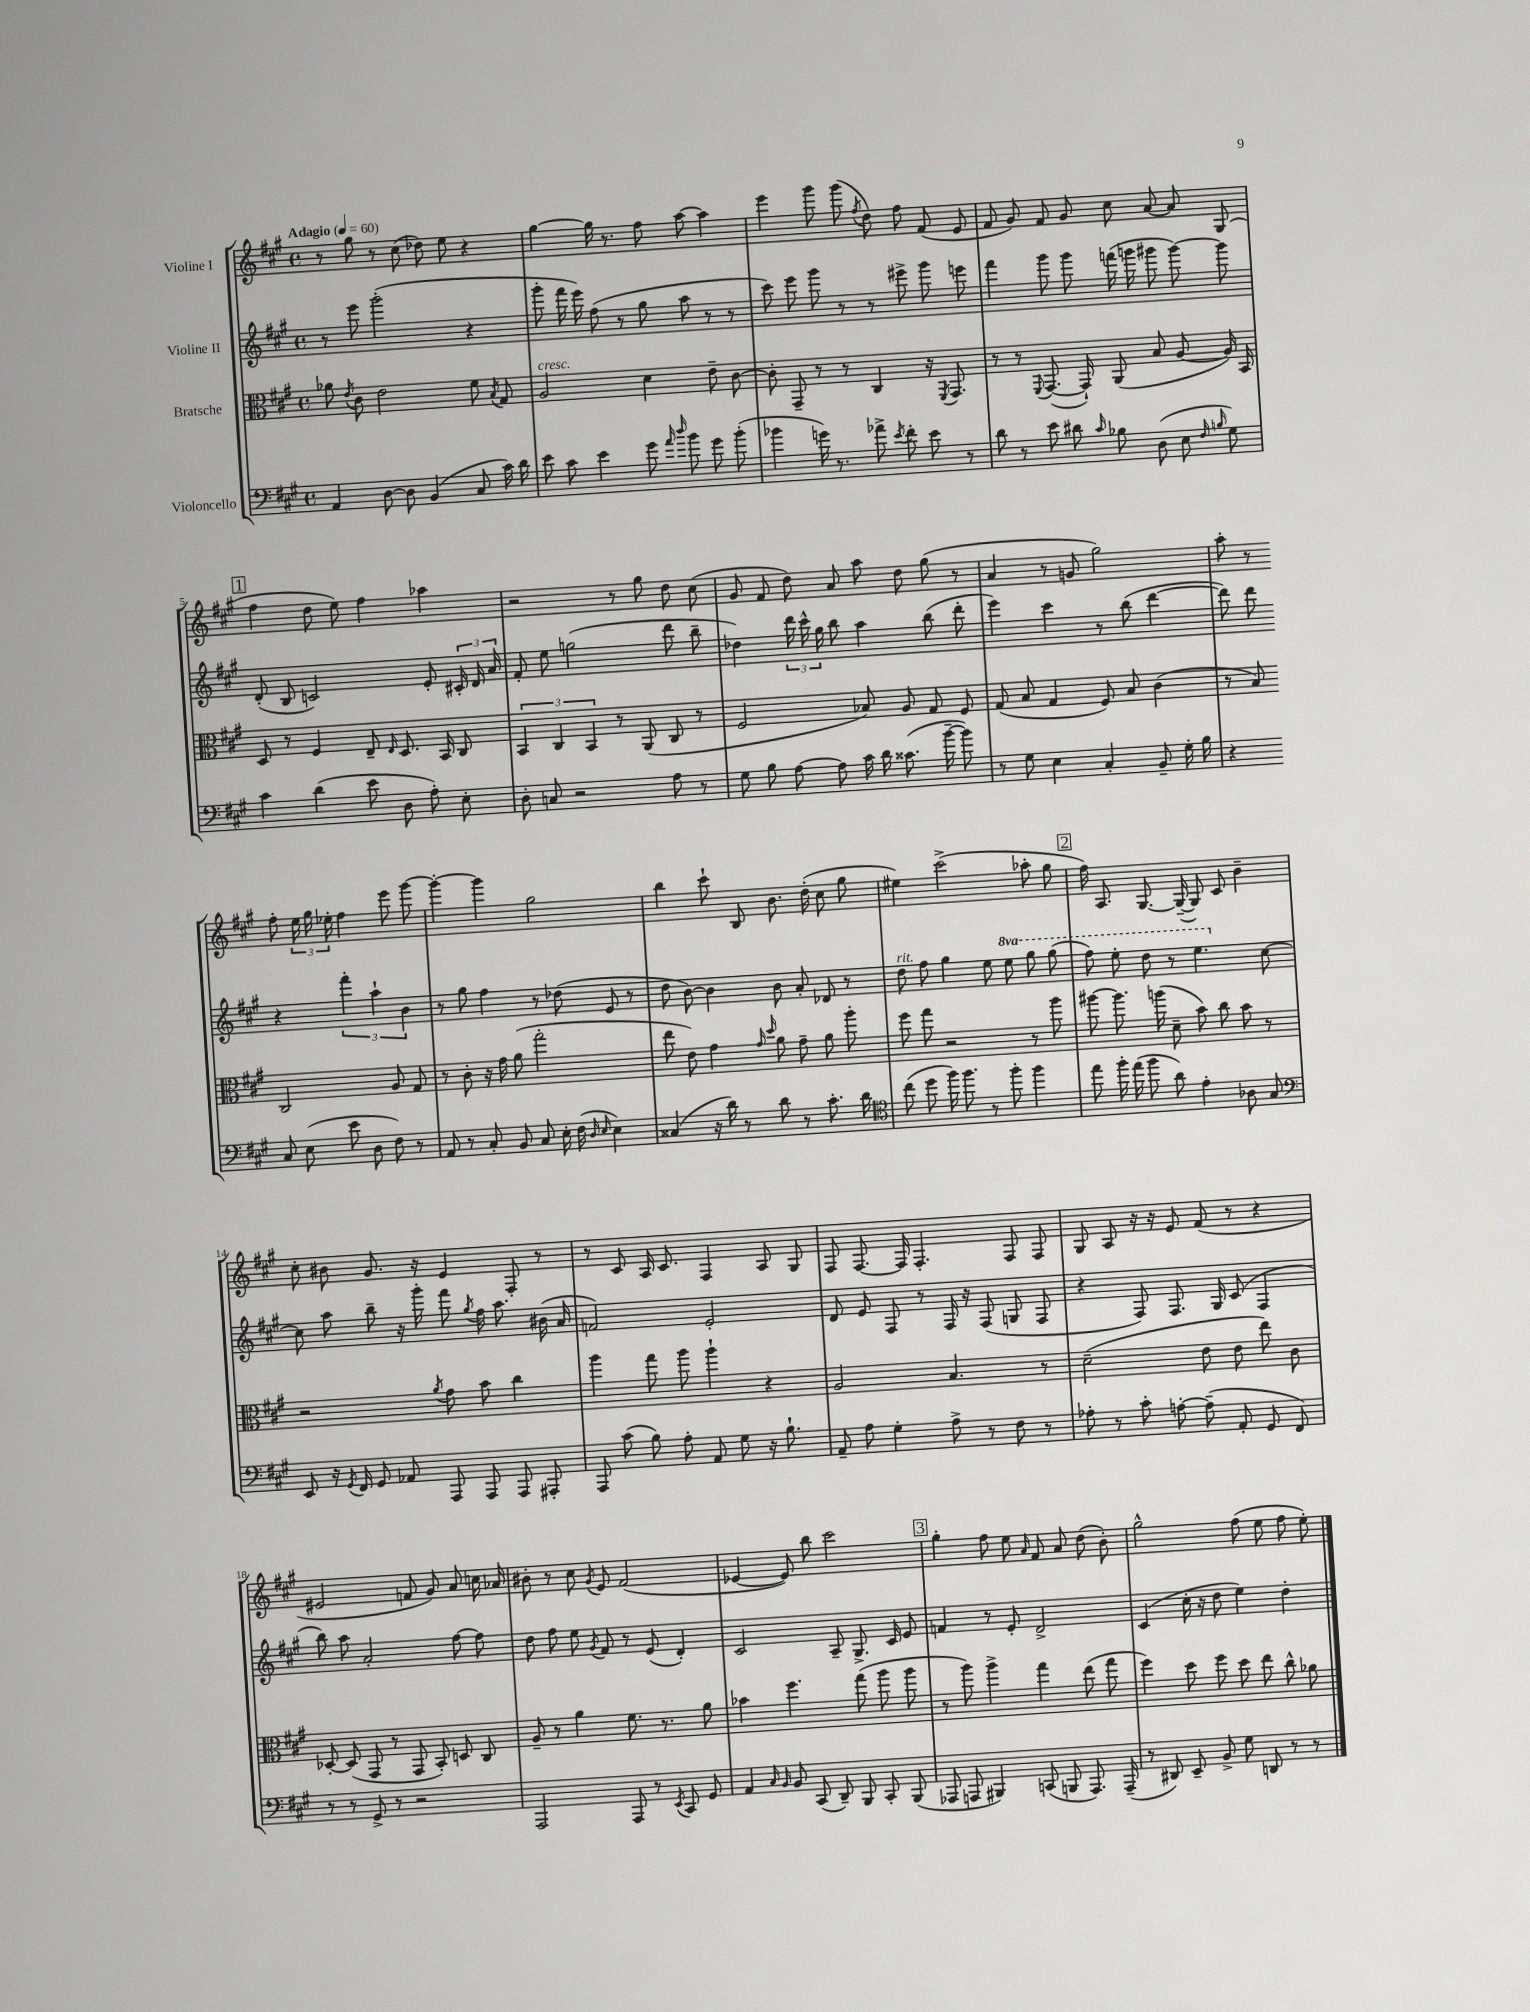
<<
\new StaffGroup <<
\new Staff = "s0" \with { instrumentName = "Violine I" } {
    \clef treble \key a \major \defaultTimeSignature \time 4/4 \tempo "Adagio" 4 = 60
    \autoBeamOff r8 gis''8 r8 cis''8( des''8) e''8 r4 |
    gis''4~ gis''16 r8. fis''8 a''8~ a''4 |
    e'''4 gis'''8 gis'''8( \acciaccatura { fis''8 } d''8) fis''8 fis'8( e'8 |
    fis'8 gis'8) fis'8 gis'8 cis''8 a'8~ a'8 gis8( |
    \mark \markup { \box "1" } fis''4 d''8 e''8) fis''4 aes''4 |
    r2 r8 gis''8 d''8 cis''8( |
    gis'8 fis'8 d''8) a'8 a''8 d''8 gis''8( r8 |
    a'4 r8 g'8 gis''2) |
    a''8-. r8 fis''8-. \tuplet 3/2 { e''16 gis''16 ees''16-. } fis''4 e'''8 gis'''8~ |
    gis'''4~-. gis'''4 gis''2 |
    b''4 cis'''8-! b8 b'8. d''16-.( cis''8 gis''8 |
    eis''4) cis'''2->( aes''8-. gis''8 |
    \mark \markup { \box "2" } fis''16) a8. gis8.~ gis16~--( gis8) cis'8 b'4-- |
    cis''8-. bis'8 gis'8. r16 e'4 fis8-. r8 |
    r8 cis'8 a16 cis'8. fis4 a8 gis8 |
    fis8 fis8.~ fis16 fis4.-. fis8 fis8 |
    gis8 a8 r16 r16 e'8 fis'8( r8 r4 |
    eis'2 f'8 gis'8) a'8 c''16 aes'16 |
    bis'8-. r8 cis''8 \acciaccatura { gis'8 } e'8 fis'2( |
    ees'4~ ees'8) b''8 cis'''2 |
    \mark \markup { \box "3" } gis''4-. fis''8 e''8 \grace { a'16 } fis'8 a'8 d''8( b'8-.) |
    gis''2-^ fis''8( e''8 fis''8 e''8-.) \bar "|." |
}
\new Staff = "s1" \with { instrumentName = "Violine II" } {
    \clef treble \key a \major \defaultTimeSignature \time 4/4 \set Staff.ottavationMarkups = #ottavation-simple-ordinals
    \autoBeamOff r8 e'''8 gis'''2-.( r4 |
    gis'''8-. fis'''16 e'''16) fis''8( r8 gis''8 a''8 r8 r8 |
    cis'''8) e'''8 gis'''8 r8 r8 eis'''8-> gis'''8 e'''8 |
    fis'''4 gis'''8 gis'''8 f'''16( g'''16 gis'''8 gis'''8~) gis'''8 |
    \mark \markup { \box "1" } d'8-.( b8 c'2) e'8-. \tuplet 3/2 { cis'16-. d'16 a'16 } |
    fis'8-. e''8 g''2( d'''8 b''8-- |
    des''4) \tuplet 3/2 { d'''16 cis'''16-^ gis''16 } b''8 a''4 b''8( d'''8-. |
    e'''4) cis'''4 r8 b''8( d'''4~ |
    d'''8) d'''8 r4 \tuplet 3/2 { fis'''4-. a''4-! b'4 } |
    r8 gis''8 fis''4 r8 des''8( e'8 r8 |
    d''8 b'8~) b'4 b'8 a'8-. des'8 r8 |
    d''8^\markup { \italic "rit." } fis''8 gis''4 e''8 \ottava #1 e'''8 gis'''8 gis'''8( |
    \mark \markup { \box "2" } fis'''8) e'''8-. d'''8 r8 e'''4. \ottava #0 cis''8~ |
    cis''8 a''8 b''8-- r16 gis'''16-. fis'''8 \acciaccatura { gis''8 } fis''16 a''8. bis'16( a'16 |
    f'2) e'2-. |
    d'8 e'8 fis8 r8 fis16 r16 fis8( g8 fis8 |
    r4 fis8) fis8. gis16 cis'8( fis4 |
    b''8) a''8 a'2-. fis''8~ fis''8 |
    d''8 fis''8 e''8 \acciaccatura { gis'8 } fis'8 r8 e'8( d'4-.) |
    cis'2 a8-- gis8.-> cis'16 e'8 |
    \mark \markup { \box "3" } f'4 r8 e'8-. d'2-> |
    cis'4( cis''16-. r16 d''8 e''4) d''4-. \bar "|." |
}
\new Staff = "s2" \with { instrumentName = "Bratsche" } {
    \clef alto \key a \major \defaultTimeSignature \time 4/4
    \autoBeamOff aes'8 \acciaccatura { e'8 } cis'8 e'2 fis'8 \acciaccatura { b8 } gis8 |
    a2^\markup { \italic "cresc." } d'4 e'8-- cis'8~ |
    cis'8-. gis,8-- r8 r8 cis4 r16 \acciaccatura { fis,8 } gis,8. |
    r8 r8 \appoggiatura { fis,8 } gis,8.~( gis,16-!) a,8( b8 a8~ a16) b,16 |
    \mark \markup { \box "1" } d8 r8 fis4 e8-- \grace { e16 } d8. b,16 cis8 |
    \tuplet 3/2 { b,4 cis4 b,4 } r8 a,8( cis8 r8 |
    fis2 bes8) a8 gis8 fis8 |
    gis8( b8 gis4 fis8) b8 cis'4( |
    r8 b8) cis2 a8 gis8 |
    r8 cis'8-. r16 gis'16 a'8( gis''2-. |
    e''8 e'8) gis'4 \grace { gis'16 d''16 } a'8 gis'8-- a'8 a''8-. |
    fis''8 gis''8 r2 r8 a''8 |
    \mark \markup { \box "2" } ais''8~ ais''8. a''16( d'8-- b'8) cis''8 b'8 r8 |
    r2 \acciaccatura { a'8 } gis'8 b'8 cis''4 |
    a''4 gis''8 a''8 a''4-! r4 |
    a2 b4. r8 |
    d'2--( e'8 e'8 e''8) cis'8 |
    des8~-. des8( gis,8 r8 gis,8 b,8-.) d8 cis8 |
    a8-- r8 a'4 fis'8. r8. a'8 |
    bes'4 fis''4. gis''8( a''8 a''8 |
    \mark \markup { \box "3" } r8 a''8) a''4-> gis''4 e''8( gis''8 |
    fis''4) d''8 fis''8 d''8 e''8 cis''8-^ aes'8 \bar "|." |
}
\new Staff = "s3" \with { instrumentName = "Violoncello" } {
    \clef bass \key a \major \defaultTimeSignature \time 4/4
    \autoBeamOff a,4 d8~ d8 b,4( cis8 cis'16) d'16 |
    e'8 cis'8 e'4 gis'8 \grace { a'16 d''16 } b'8 gis'8 b'8-.( |
    bes'4 g'16) r8. aes'8-> \acciaccatura { e'8 } fis'8-. e'8 r8 |
    d'8 r8 e'8 dis'8 \grace { cis'16 } bes8 d8( e8 \grace { fis16 b16 } gis8) |
    \mark \markup { \box "1" } cis'4 d'4( e'8 d8 a8-.) e8-. |
    d8-. c8 r2 a8 r8 |
    gis8 b8 a8~ a8 cis'16 d'16 cisis'8.( b'16~-- b'8) |
    r8 gis8 e4 cis4-. b,8-- gis16-. b16 |
    r4 cis8 e8( e'8 d8 fis8) r8 |
    a,8 r8 cis8-. b,8 cis8 e16-. fis16( \grace { d16 e16 } e4) |
    cisis4( r16 d'16) r8 d'8 r8 cis'8.-. d'16 |
    \clef tenor cis''8( d''8 fis''16) fis''8. r8 fis''8-. fis''4 |
    \mark \markup { \box "2" } e''8 fis''16-. e''16( fis''8 a'8) e'4-. aes8 gis8 |
    \clef bass e,8 r16 \acciaccatura { gis,8 } fis,16 gis,8 aes,8 a,,8 a,,8 a,,8 ais,,8-. |
    a,,8 cis'8( b8) a8-. a,8 gis8 r16 b8.-! |
    a,8-- a8 gis4-. a8-> r8 fis8 r8 |
    aes8-. r8 cis'8-. a8~-. a8--( a,8-. gis,8 fis,8) |
    r8 r8 gis,8-> r8 r2 |
    a,,2 a,,8 r8 \acciaccatura { e,8 } cis,8 gis,8 |
    a,4 \grace { cis16 b,16 } b,8 cis,8( d,8--) b,,8 cis,8-. b,,8( |
    \mark \markup { \box "3" } aes,,8 a,,8 bis,,4) c,8( b,,8 a,,8.) a,,16--( |
    r8 dis,8) e,8-- b,8-> gis8 d,8 r8 r8 \bar "|." |
}
>>
>>
